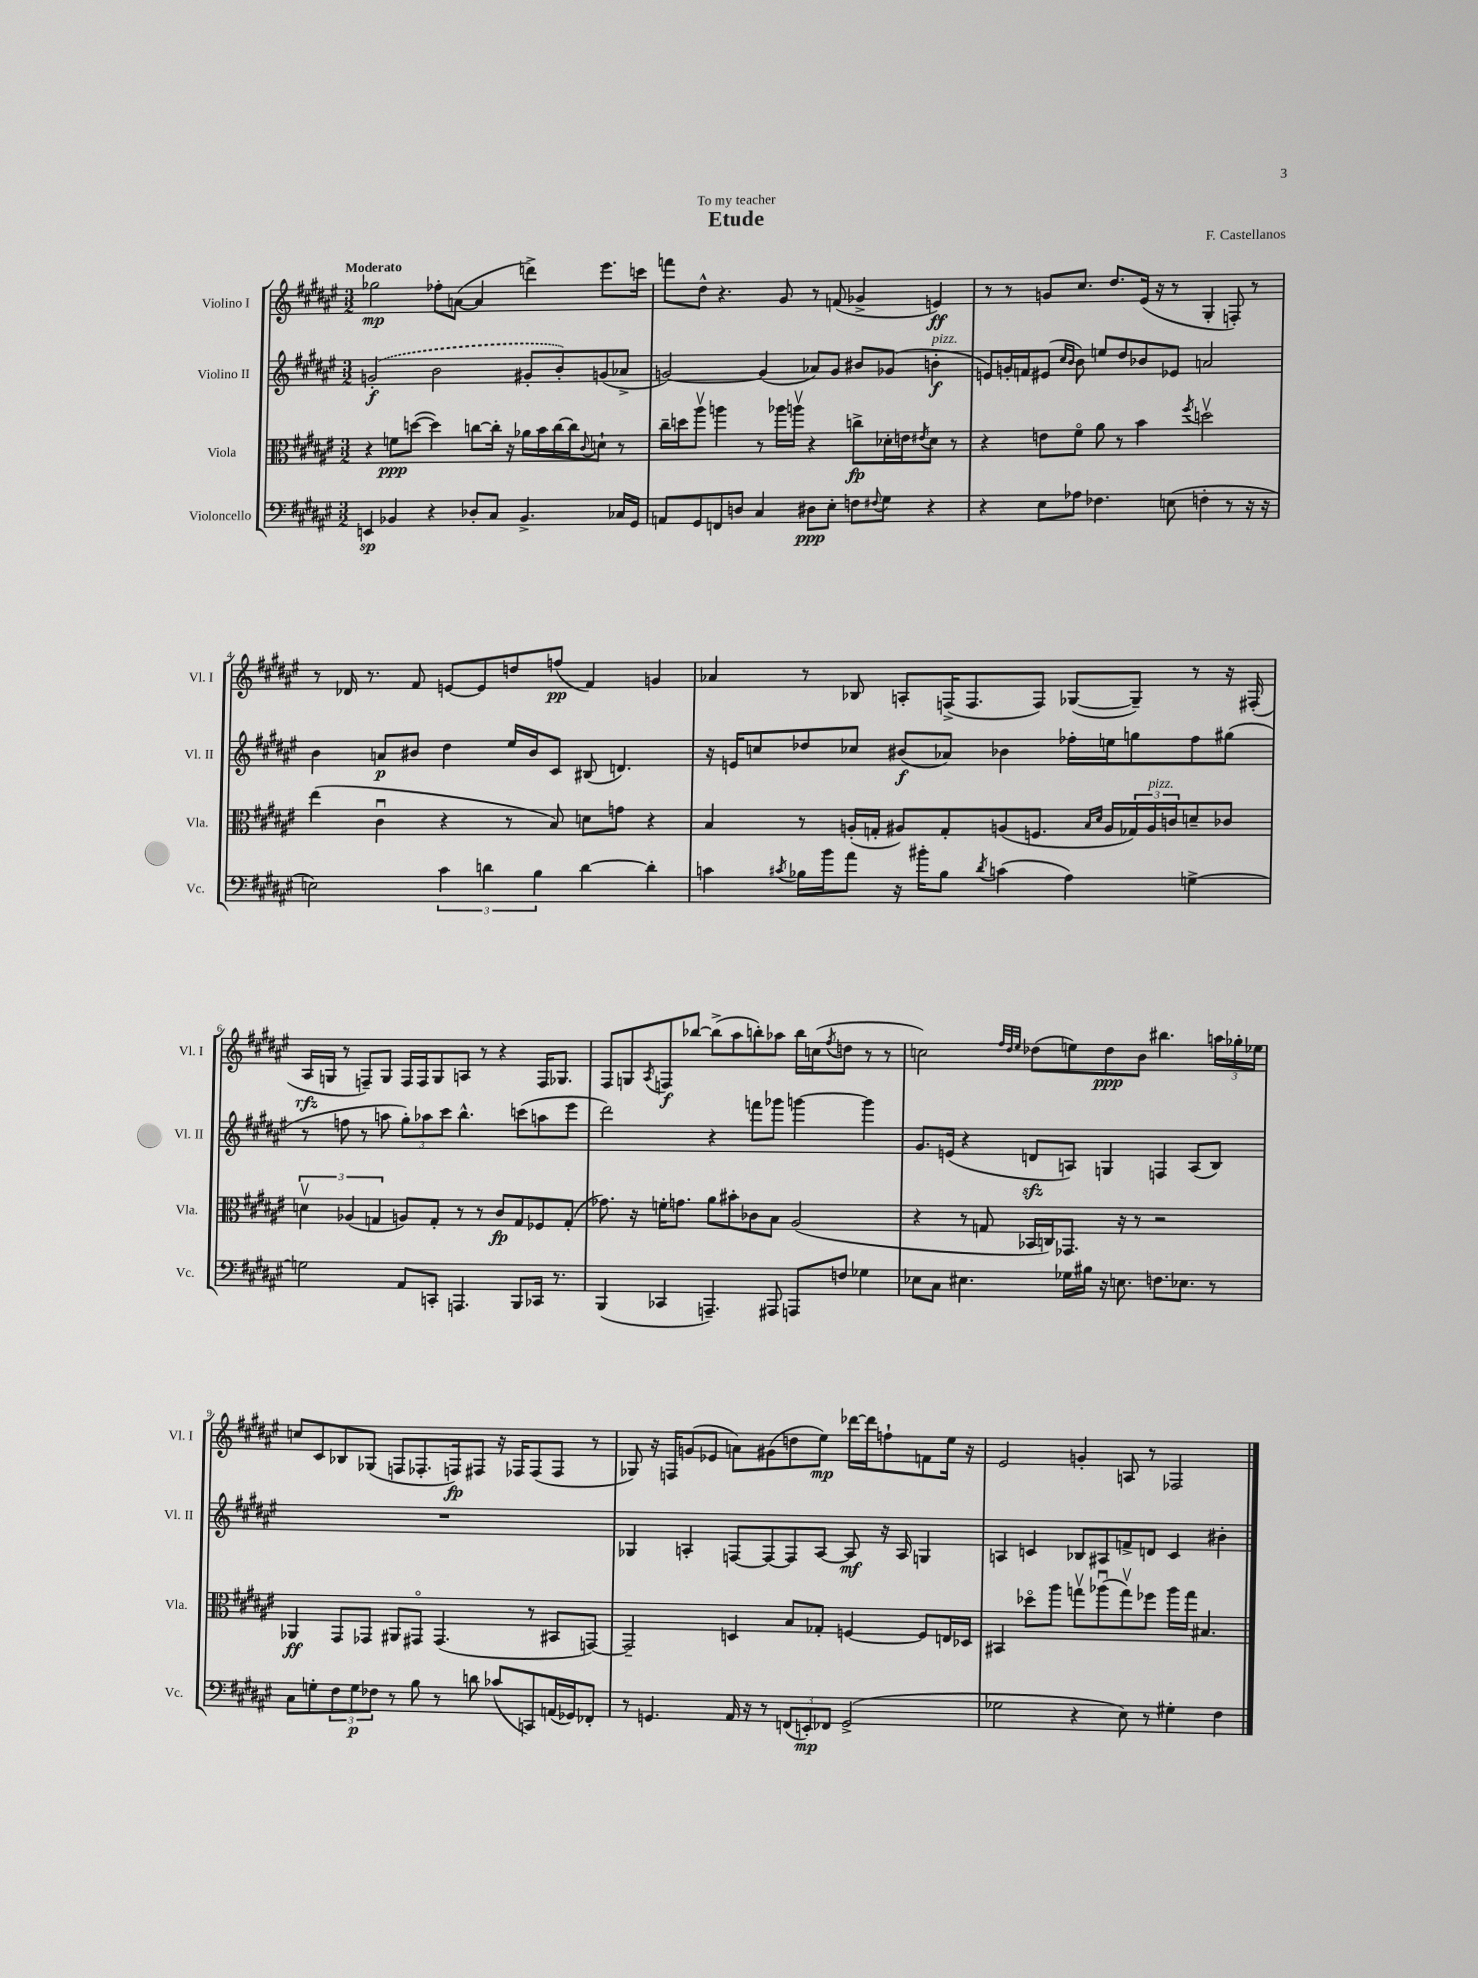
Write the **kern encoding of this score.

**kern	**kern	**kern	**kern
*staff4	*staff3	*staff2	*staff1
*clefF4	*clefC3	*clefG2	*clefG2
*k[f#c#g#d#a#e#]	*k[f#c#g#d#a#e#]	*k[f#c#g#d#a#e#]	*k[f#c#g#d#a#e#]
*M3/2	*M3/2	*M3/2	*M3/2
4EE	4r	(2g'	2gg-
4BB-	8f	.	.
.	([8dd	.	.
4r	4dd])	2b	8ff-'
.	.	.	([8a
8D-'	[8cc	.	4a]
8C#	16cc']	.	.
.	16r	.	.
4.BB-^	16a-	8g#'	4ddd^)
.	16b	.	.
.	[16cc	8b')	.
.	16cc]	.	.
.	8qqc#	.	.
.	8d`	(8g	8.eee#
16C-	8r	8a-^	.
16GG#	.	.	16ccc
=	=	=	=
8AA	16cc#~	[2g)	8fff
.	16dd	.	.
8GG#	8aa#v	.	8dd#^^
8FF	4aa	.	4.r
8D	.	.	.
4C#	8r	(4g]	.
.	16aa-	.	8g#
.	16aav	.	.
8D#	4r	8a-)	8r
8E#'	.	8g	(8f
8F	8cc^	8b#	4g-^
8qqF#	.	.	.
8G#	16d-'	(8g-	.
.	16e	.	.
.	8qe#	.	.
4r	8d-	4b'	4e)
.	8r	.	.
=	=	=	=
4r	4r	8e)	8r
.	.	16g'	8r
.	.	16f	.
8E#	8e	(8e#	8g
.	.	16qqcc#	.
.	.	16qqb	.
8A-	8f#o	8b)	8.cc#
4.F-	8a#	8ee	.
.	.	.	8.dd#
.	8r	8dd#	.
.	4b	8b-	(16e#
.	.	.	16r
(8E	.	8e-	8r
.	8qff#	.	.
4F'	2ddv	2a	4G#'
8r	.	.	8F')
16r	.	.	8r
16r	.	.	.
=	=	=	=
2E)	(4ee#	4b	8r
.	.	.	16d-
.	.	.	8.r
.	4c#u	8a	.
.	.	8b#	8f#
6c#	4r	4dd#	[8e
.	.	.	8e]
6d	.	.	.
.	8r	16ee#	8dd
.	.	16b#	.
6B	.	.	.
.	8B)	8c#	(8ff
[4d	8d	(8B#	4f#)
.	8g	4.d)	.
4d']	4r	.	4g
=	=	=	=
4c	4B	16r	4a-
.	.	16e	.
.	.	8cc	.
8qc#	.	.	.
16B-	8r	8dd-	8r
16b	.	.	.
8a#	(16A'	8cc-	8B-
.	16G'	.	.
16r	8A#)	(8b#	8A'
16b#'	.	.	.
8B-	8G'	8a-)	(16F^
.	.	.	8.F
8qd#	.	.	.
(4c	(8A	4b-	.
.	8.F	.	8F)
4A#)	.	16ff-'	([8G-
.	16qqB	.	.
.	16qqd#	.	.
.	16A	16ee	.
.	24G-)	8gg	8G-~])
.	24A	.	.
.	24c	.	.
[4G^	8d~	8ff-	8r
.	8c-	(8gg#	16r
.	.	.	(16F#'
=	=	=	=
2G]	6dv	8r	16A#
.	.	.	16G
.	.	8ff	8r
.	(6A-	.	.
.	.	8r	8F~)
.	6G	.	.
.	.	8aa	8G
8AA#	8A)	12gg#')	16F
.	.	.	16F
.	.	12aa-	.
8CC'	8G'	.	8G
.	.	12ccc#	.
4.AAA	8r	4.bb^^	8A
.	8r	.	8r
.	8c#	.	4r
8BBB	8G	(8ccc	.
16CC-	8F-	8aa	16F
8.r	.	.	8.G-
.	(8G'	8eee#	.
=	=	=	=
(4BBB	8.g-)	2ddd#)	8F#
.	.	.	8G
.	16r	.	.
.	.	.	8qA#
4CC-	16f'	.	8F
.	8.g	.	.
.	.	.	[8bb-
4.AAA~)	8a#	4r	(8bb-^]
.	8b#'	.	8aa#
.	8c-	8fff	8bb')
8AAA#	8B	8ggg-	8aa-
8AAA	(2A#	[4ggg	16bb
.	.	.	(16cc
.	.	.	8qff#
8F	.	.	8dd
4G-	.	4ggg]	8r
.	.	.	8r
=	=	=	=
8E-	4r	8.g#	2cc)
8C#	.	.	.
.	.	(16e	.
4.E#	8r	4r	.
.	8G	.	.
.	.	.	32qqff#
.	.	.	32qqdd#
.	.	.	32qqee#
.	16BB-	8d	(8dd-
.	16C)	.	.
16G-	8.GG-	8A)	8ee)
16B#	.	.	.
16r	.	4G	8dd-
8.E	16r	.	.
.	8r	.	8b
8.F	2r	4F	4.bb#
8.E-	.	.	.
.	.	(8A	.
8r	.	8B)	24aa
.	.	.	24gg-'
.	.	.	24ee-
=	=	=	=
8C#	4AA-	1.r	8cc
8G'	.	.	8c#
12F#	8GG#	.	8B-
12G	.	.	.
.	8GG-	.	(8G-
12F-	.	.	.
8r	8AA#	.	8F
8B	8GG#o	.	8.F-'
8r	(4.GG#	.	.
.	.	.	16F)
8d	.	.	8F#
(8c-	.	.	16r
.	.	.	16F-
8CC)	8r	.	(8F-
(16AA	8BB#	.	8F-
16GG-)	.	.	.
8FF-'	[8GG)	.	8r
=	=	=	=
8r	2GG~]	4G-	8G-)
4.GG	.	.	16r
.	.	.	16F
.	.	4A'	(8g
.	.	.	8e-
16AA#	4D	[8F	8a)
16r	.	.	.
8r	.	8F_	(8g#
(12FF	8B	8F]	8dd
12EE')	.	.	.
.	8G-'	[8A	8ee#)
12FF-	.	.	.
(2GG^	[4F	8A]	[16ddd-
.	.	.	16ddd-]
.	.	16r	8ff`
.	.	16A	.
.	8F]	4G	8f
.	16E	.	16ee#
.	16D-	.	16r
=	=	=	=
2G-	4BB#	4A	2e#
.	8dd-o	4c	.
.	8aa#	.	.
4r	8ggv	8B-	4g'
.	(8aa-u	8A#	.
8E#)	8ggv)	8f^	8A
8r	8ff-	8d	8r
4G#'	16aa-	4c	2F-
.	16gg	.	.
.	4.B#	.	.
4F#	.	4b#'	.
==	==	==	==
*-	*-	*-	*-
